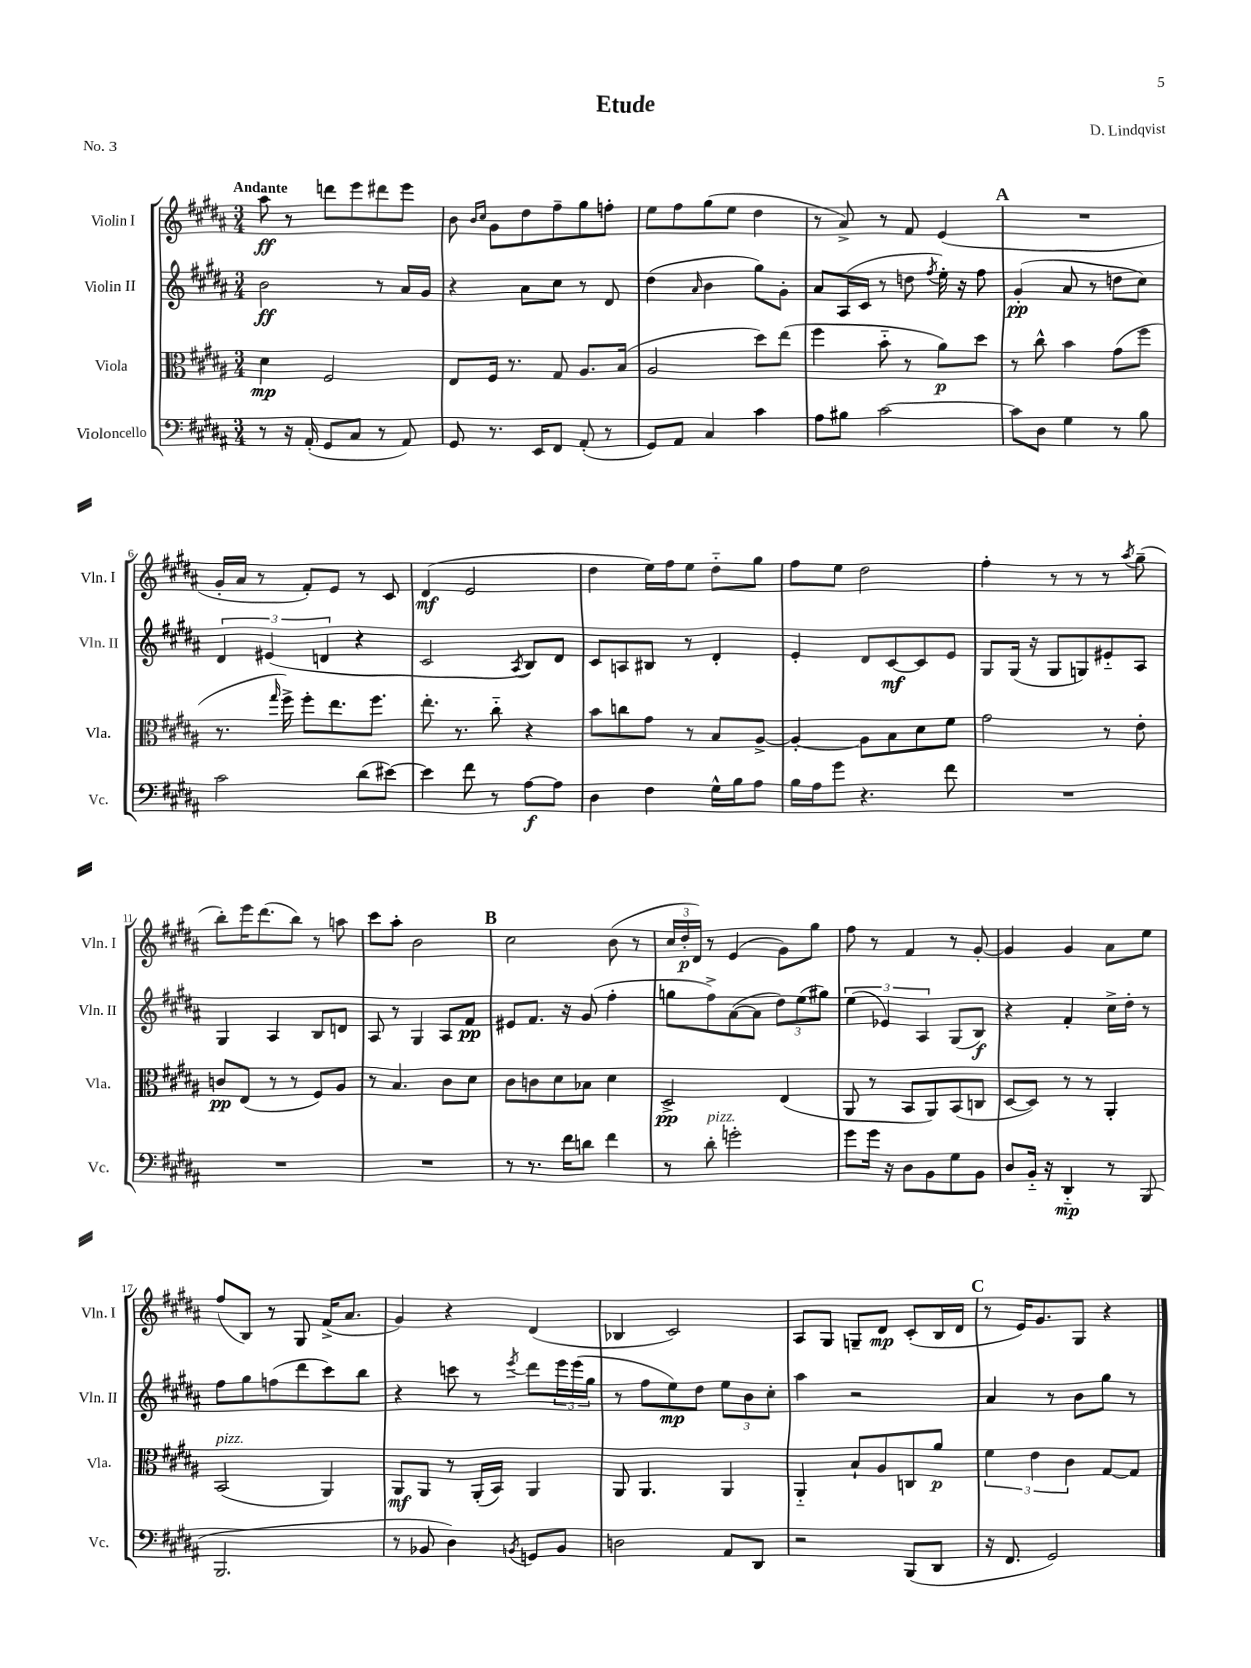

**kern	**kern	**kern	**kern
*staff4	*staff3	*staff2	*staff1
*clefF4	*clefC3	*clefG2	*clefG2
*k[f#c#g#d#a#]	*k[f#c#g#d#a#]	*k[f#c#g#d#a#]	*k[f#c#g#d#a#]
*M3/4	*M3/4	*M3/4	*M3/4
8r	4d#\	2b\	8aa#\
16r	.	.	8r
(16AA#'/	.	.	.
8GG#/L	2F#/	.	8ddd\L
8C#/J	.	.	8eee\
8r	.	8r	8ddd#\
8AA#/)	.	16a#/LL	8eee\J
.	.	16g#/JJ	.
=	=	=	=
8GG#/	8E/L	4r	8b\
.	.	.	16qqb/LL
.	.	.	16qqcc#/JJ
8.r	16F#/Jk	.	8g#\L
.	8.r	.	.
.	.	8a#\L	8dd#\
16EE/LK	.	.	.
8FF#/J	8G#/	8cc#\J	8ff#~\
(8AA#'/	8.A#/L	8r	8gg#\
8r	.	8d#/	8ff'\J
.	(16B/Jk	.	.
=	=	=	=
8GG#/L)	2A#/	(4dd#\	8ee\L
8AA#/J	.	.	8ff#\
.	.	16qqa#/	.
4C#/	.	4b\	(8gg#\
.	.	.	8ee\J
4c#\	8dd#\L)	8gg#\L)	4dd#\
.	(8ee\J	8g#'\J	.
=	=	=	=
8A#\L	4ff#\	8a#/L	8r
8B#\J	.	(16A#/L	8a#^/)
.	.	16c#/JJ	.
[2c#\	8b'~\	8r	8r
.	8r	8dd\	8f#/
.	.	8qff#/	.
.	8a#\L)	16ee'\)	(4e/
.	.	16r	.
.	8dd#\J	8ff#\	.
=	=	=	=
8c#\]L	8r	(4g#'/	2.r
8D#\J	8cc#^^\	.	.
4G#\	4b\	8a#/	.
.	.	8r	.
8r	(8g#\L	8dd\L	.
8B\	8ff#\J	8cc#\J)	.
=	=	=	=
2c#\	8.r	6d#/	16g#'/LL
.	.	.	16a#/JJ
.	.	.	8r
.	.	(6e#/	.
.	16qqgg#/	.	.
.	16ff#^\)	.	.
.	8ff#'\L	.	8f#'/L)
.	.	6d/	.
.	8.ee\	.	8e/J
(8d#\L	.	4r	8r
.	8.ff#\J	.	.
[8e#\J)	.	.	8c#/
=	=	=	=
4e#\]	8.ee'\	2c#/	(4d#/
.	8.r	.	.
8f#\	.	.	2e/
8r	8cc#'~\	.	.
.	.	8qA#/	.
[8A#\L	4r	8B/L)	.
8A#\]J	.	8d#/J	.
=	=	=	=
4D#\	8b\L	8c#/L	4dd#\
.	8cc\	8A/	.
4F#\	8g#\J	8B#/J	16ee\LL)
.	.	.	16ff#\J
.	8r	8r	8ee\J
16G#^^\LL	8B/L	4d#'/	8dd#'~\L
16B\J	.	.	.
8A#\J	[8A#^/J	.	8gg#\J
=	=	=	=
16B\LL	4A#'/_	4e'/	8ff#\L
16A#\J	.	.	.
8g#\J	.	.	8ee\J
4.r	8A#\]L	8d#/L	2dd#\
.	8B\	[8c#/	.
.	8d#\	8c#/]	.
8f#\	8f#\J	8e/J	.
=	=	=	=
2.r	2g#\	8G#/L	4ff#'\
.	.	(16G#/Jk	.
.	.	16r	.
.	.	8G#/L	8r
.	.	8G/)	8r
.	8r	8e#'~/	8r
.	.	.	8qaa#/
.	8e'\	8A#/J	(8gg#~\
=	=	=	=
2.r	8c/L	4G#/	8bb'\L)
.	(8E/J	.	16eee\K
.	.	.	(8.ddd#\
.	8r	4A#/	.
.	8r	.	8bb\J)
.	8F#/L)	8B/L	8r
.	8A#/J	8d/J	8aa\
=	=	=	=
2.r	8r	8A#/	8ccc#\L
.	4.B/	8r	8aa#'\J
.	.	4G#/	2b\
.	8c#\L	8A#/L	.
.	8d#\J	8f#/J	.
=	=	=	=
8r	8c#\L	8e#/L	2cc#\
8.r	8c\	8.f#/J	.
.	8d#\	.	.
16f#\LK	.	16r	.
8d\J	8B-\J	(8g#/	.
4f#\	4d#\	4ff#'\	(8b\
.	.	.	8r
=	=	=	=
8r	2D#^/	8gg\L	24cc#/LL
.	.	.	24dd#'/
.	.	.	24d#/JJ)
8d#'\	.	8ff#^\)	8r
2g'\	.	([8a#\	(4e/
.	.	8a#\]J	.
.	(4E/	12dd#\L)	8g#\L)
.	.	(12ee\	.
.	.	.	8gg#\J
.	.	12gg#\J)	.
=	=	=	=
8g#\L	8AA#/	(6ee\	8ff#\
16g#\Jk	8r	.	8r
.	.	6e-/)	.
16r	.	.	.
8D#\L	8BB/L	.	4f#/
.	.	6A#/	.
8BB\	8AA#/)	.	.
8G#\	(8BB/	(8G#/L	8r
8BB\J	8C/J	8B/J)	[8g#'/
=	=	=	=
8D#/L	[8D#/L	4r	4g#/]
16BB'~/Jk	8D#/]J)	.	.
16r	.	.	.
4DD#'~/	8r	4f#'/	4g#/
.	8r	.	.
8r	4AA#'/	16cc#^\LL	8a#\L
.	.	16dd#'\JJ	.
(8BBB/	.	8r	8ee\J
=	=	=	=
2.BBB/	(2BB/	8ff#\L	(8ff#/L
.	.	8gg#\	8B/J)
.	.	(8ff\	8r
.	.	8ddd#\	8G#/
.	4AA#/)	8ccc#\)	(16f#^/LK
.	.	.	8.a#/J
.	.	8bb\J	.
=	=	=	=
8r	8AA#/L	4r	4g#/)
8BB-/	8AA#/J	.	.
4D#\)	8r	8ccc\	4r
.	(16AA#'/LL	8r	.
.	16BB/JJ)	.	.
8qBB/	.	8qeee/	.
8GG/L	4AA#/	8ddd#\L	(4d#/
8BB/J	.	24eee\L	.
.	.	(24eee\	.
.	.	24gg#\JJ	.
=	=	=	=
2D\	8AA#/	8r	4B-/
.	4.AA#/	8ff#\L	.
.	.	8ee\)	2c#/)
.	.	8dd#\J	.
8AA#/L	4AA#/	12ee\L	.
.	.	12b\	.
8DD#/J	.	.	.
.	.	12cc#'\J	.
=	=	=	=
2r	4AA#'~/	4aa#\	8A#/L
.	.	.	8G#/J
.	8B`/L	2r	8G~/L
.	8A#/	.	8d#/J
(8BBB/L	8C/	.	(8c#'/L
8DD#/J	8a#/J	.	16B/L
.	.	.	16d#/JJ
=	=	=	=
16r	6f#\	4a#/	8r
8.FF#/	.	.	.
.	.	.	16e/LK)
.	6e\	.	.
.	.	.	8.g#/
2GG#/)	.	8r	.
.	6c#\	.	.
.	.	8b\L	8G#/J
.	[8G#/L	8gg#\J	4r
.	8G#/]J	8r	.
==	==	==	==
*-	*-	*-	*-
